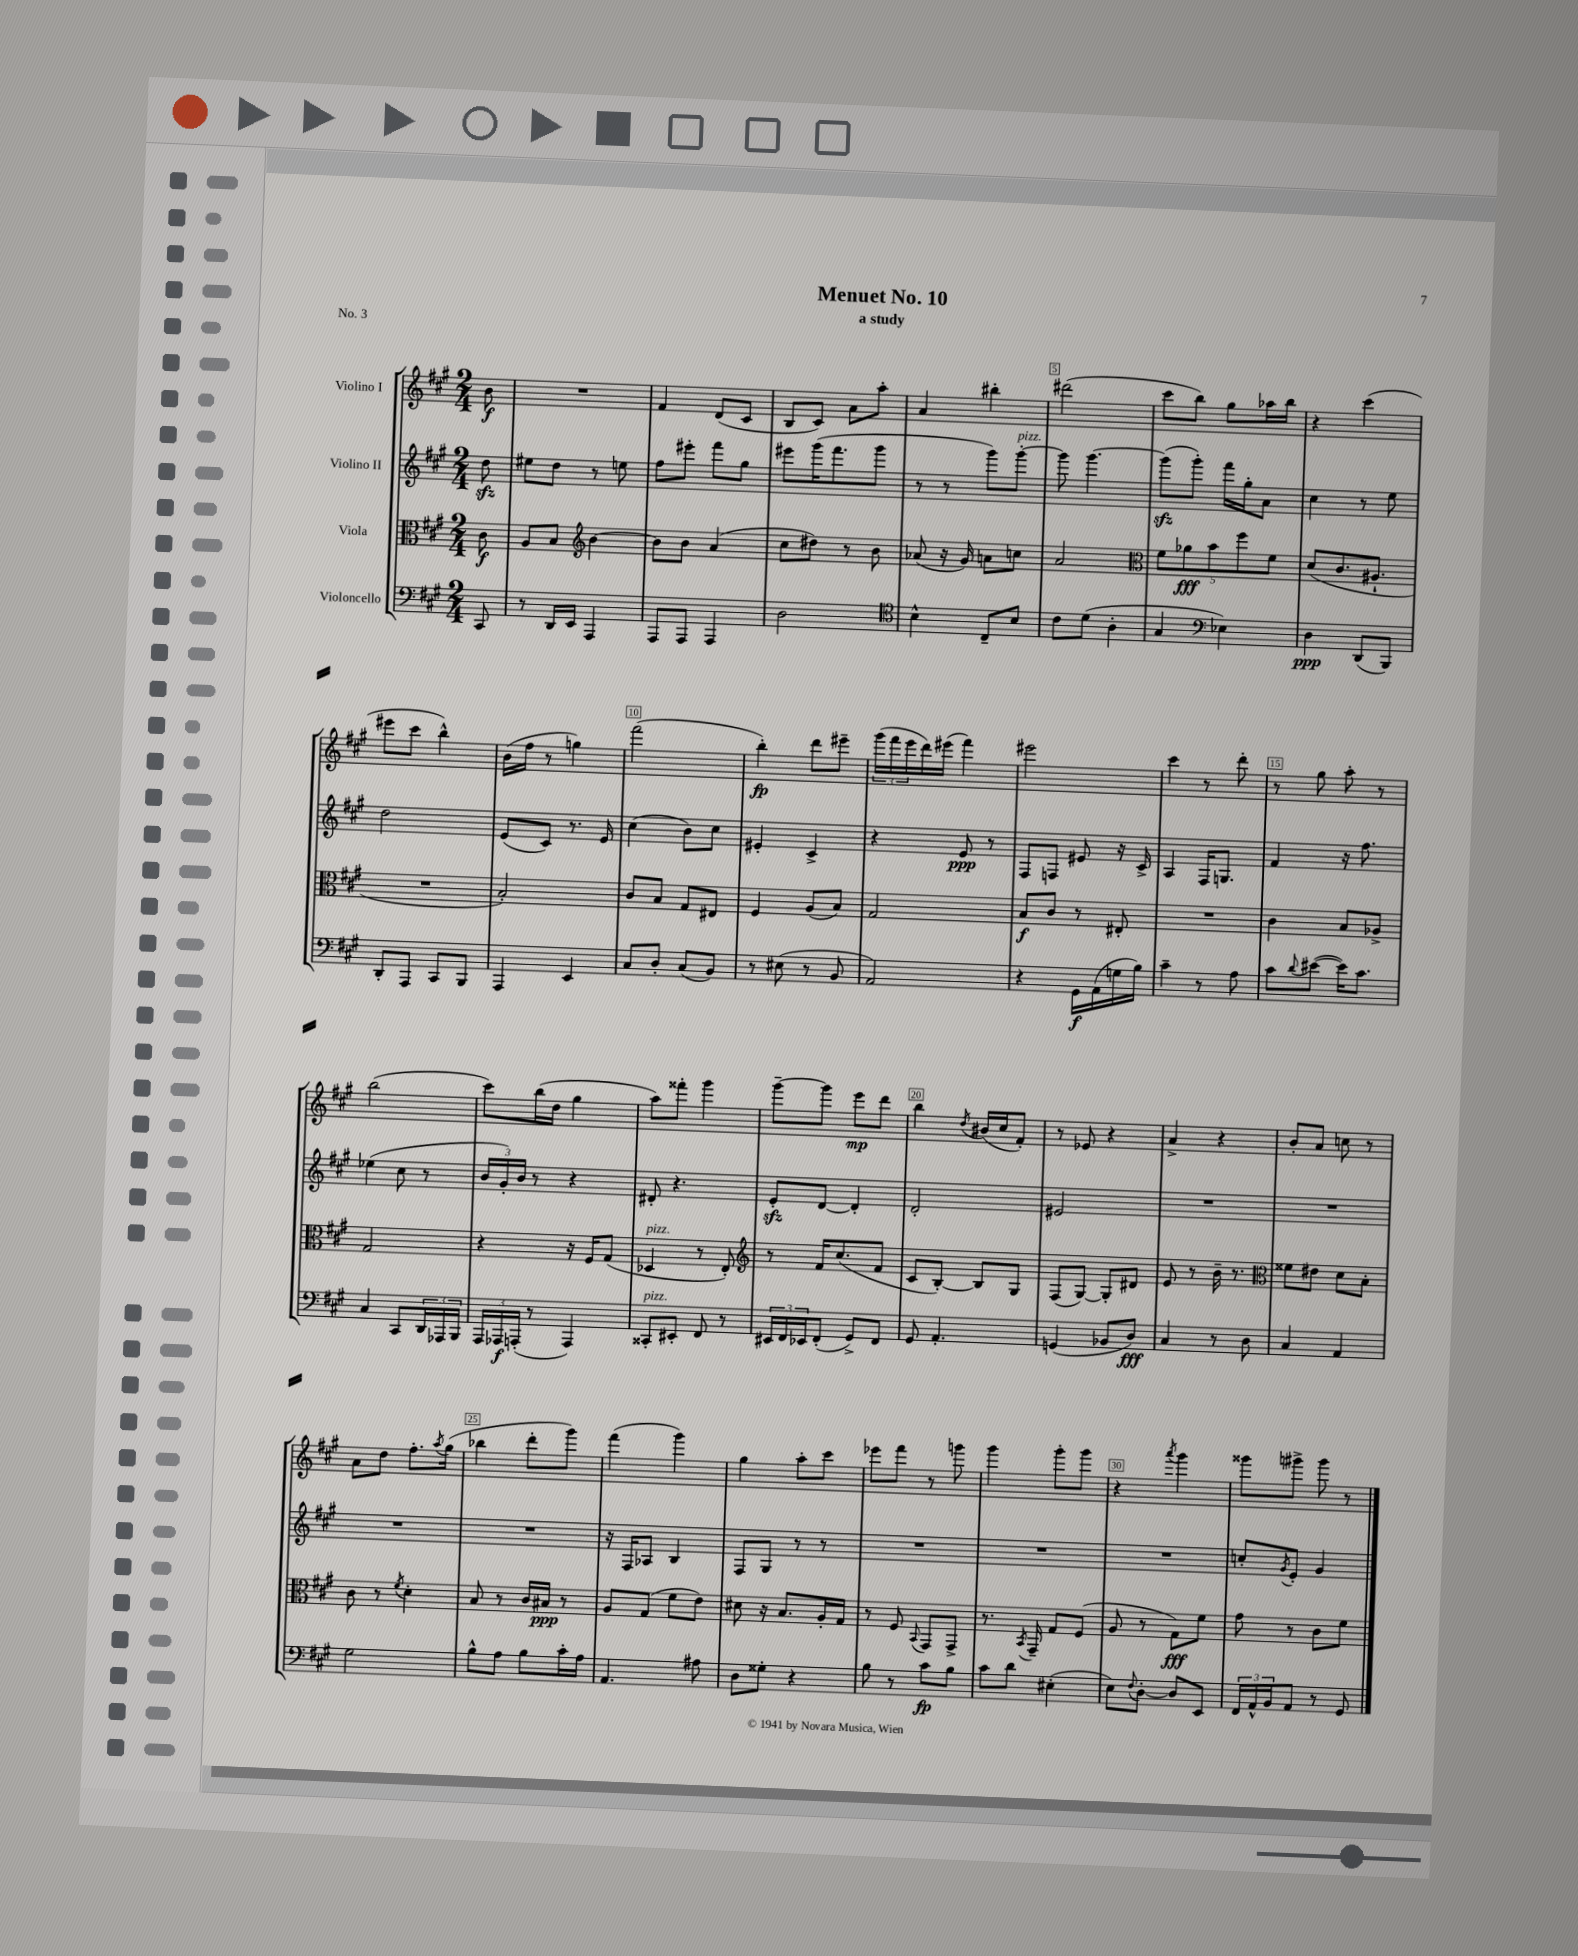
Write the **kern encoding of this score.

**kern	**kern	**kern	**kern
*staff4	*staff3	*staff2	*staff1
*clefF4	*clefC3	*clefG2	*clefG2
*k[f#c#g#]	*k[f#c#g#]	*k[f#c#g#]	*k[f#c#g#]
*M2/4	*M2/4	*M2/4	*M2/4
8CC#	8c#	8dd	8b
=	=	=	=
8r	8A	8ee#	2r
16DD	8B	8dd	.
16EE	.	.	.
*	*clefG2	*	*
4AAA	[4b	8r	.
.	.	8ee	.
=	=	=	=
8AAA	8b]	8ff#	4f#
8AAA	8b	8eee#'	.
4AAA	(4a	8fff#	(8d
.	.	8gg#	8c#
=	=	=	=
2D	8cc#	8eee#	8B
.	8dd#)	(16ggg#	8c#)
.	.	8.fff#	.
.	8r	.	8a
.	8b	8ggg#	8aa'
=	=	=	=
*clefC4	*	*	*
4B^^	(8a-	8r	4a
.	16r	8r	.
.	16g#)	.	.
8C#~	8a	8ggg#)	4bb#'
8B	8cc	[8ggg#'	.
=	=	=	=
8c#	2a	8ggg#]	(2ddd#
(8d	.	[4.ggg#	.
4A'	.	.	.
=	=	=	=
*	*clefC3	*	*
4G#	10f#	(8ggg#]	8ccc#
.	10a-	.	.
.	.	8ggg#')	8bb)
.	10b	.	.
*clefF4	*	*	*
4E-)	.	16fff#	8gg#
.	10ff#	.	.
.	.	16gg#'	.
.	.	8a	16aa-
.	10f#	.	.
.	.	.	16bb
=	=	=	=
4D	(8d	4cc#	4r
.	8.c#	.	.
(8DD	.	8r	(4ccc#
.	8.A#`	.	.
8BBB)	.	8ee	.
=	=	=	=
8DD'	2r	2dd	8eee#
8AAA	.	.	8ccc#
8CC#	.	.	4bb^^)
8BBB	.	.	.
=	=	=	=
4AAA	2B')	(8e	(16b
.	.	.	16ff#
.	.	8c#)	8r
4EE	.	8.r	4gg)
.	.	16e	.
=	=	=	=
8C#	8c#	(4cc#	(2fff#
8D'	8B	.	.
(8C#	8G#	8b)	.
8BB)	8E#	8cc#	.
=	=	=	=
8r	4F#	4e#'	4bb')
(8E#	.	.	.
8r	(8A	4c#^	8ddd
8BB	8B)	.	8eee#~
=	=	=	=
2AA)	2G#	4r	(24ggg#
.	.	.	24fff#
.	.	.	24eee
.	.	.	16ddd)
.	.	.	(16eee#
.	.	8e	4fff#)
.	.	8r	.
=	=	=	=
4r	8B	8F#	2eee#
.	8c#	8F	.
16GG#	8r	8e#	.
(16AA	.	.	.
16G	8E#'	16r	.
16B)	.	16c#^	.
=	=	=	=
4c#~	2r	4A	4ccc#
8r	.	16F#	8r
.	.	8.G	.
8A	.	.	8ddd'
=	=	=	=
8c#	4c#	4f#	8r
8qqd	.	.	.
([8e#	.	.	8gg#
16e#])	8B	16r	8aa'
8.c#	.	8.ff#	.
.	8A-^	.	8r
=	=	=	=
4C#	2G#	(4ee-	(2bb
8CC#	.	8cc#	.
24DD	.	8r	.
24AAA-	.	.	.
24BBB	.	.	.
=	=	=	=
24AAA	4r	24b	8ccc#)
24AAA-	.	24g#')	.
(24AAA'	.	24b	.
8r	.	8r	(16bb
.	.	.	16dd
4AAA)	16r	4r	4gg#
.	16F#	.	.
.	(8G#	.	.
=	=	=	=
8CC##'	4D-	8d#'	8aa)
8EE#'	.	4.r	8fff##'
8FF#	8r	.	4ggg#
8r	8E')	.	.
=	=	=	=
*	*clefG2	*	*
24EE#	8r	8e'	[8ggg#~
24FF#	.	.	.
24EE-	.	.	.
(8FF#'	16f#	[8d	8ggg#]
.	(8.cc#	.	.
8GG#^)	.	4d']	8eee
8FF#	8f#	.	8ddd
=	=	=	=
8GG#	8c#	2d'	4bb
4.AA'	[8B')	.	.
.	.	.	8qdd
.	8B]	.	(16b#
.	.	.	16cc#
.	8G#	.	8f#')
=	=	=	=
(4GG	(8F#	2e#	8r
.	[8G#)	.	8e-
8BB-	8G#']	.	4r
8D)	8d#	.	.
=	=	=	=
4C#	8e	2r	4a^
.	8r	.	.
8r	16b~	.	4r
.	8.r	.	.
8D	.	.	.
=	=	=	=
*	*clefC3	*	*
4C#	8f##	2r	8b'
.	8e#	.	8a
4AA	8d	.	8cc
.	8B'	.	8r
=	=	=	=
2G#	8c#	2r	8a
.	8r	.	8dd
.	8qf#	.	.
.	4d'	.	8.ff#'
.	.	.	8qaa
.	.	.	(16gg#
=	=	=	=
8B^^	8B	2r	4bb-
8A	8r	.	.
8B	16c#	.	8ddd'
.	16B#	.	.
16c#'	8r	.	8ggg#)
16A	.	.	.
=	=	=	=
4.AA	8A	16r	(4fff#
.	.	16F#	.
.	(8G#	8A-	.
.	8f#	4B	4ggg#)
8A#	8e)	.	.
=	=	=	=
8D	8d#	8F#	4gg#
8G##'	16r	8G#	.
.	8.B	.	.
4r	.	8r	8aa'
.	16A'	8r	8ccc#
.	16G#	.	.
=	=	=	=
8B	8r	2r	8eee-
8r	8F#	.	8fff#
.	8qqBB	.	.
8c#	8GG#	.	8r
8B	8GG#^	.	8ggg
=	=	=	=
8c#	8.r	2r	4ggg#
8d	.	.	.
.	8qBB	.	.
.	16GG#~	.	.
(4E#'	8G#	.	8ggg#'
.	(8F#	.	8ggg#
=	=	=	=
8E)	8A	2r	4r
8qqF#	.	.	.
[8D'	8r	.	.
.	.	.	8qaaa
8D]	8G#)	.	4ggg#
8EE	8f#	.	.
=	=	=	=
24FF#	8g#	8cc'	8ggg##
24AA^^	.	.	.
24BB	.	.	.
.	.	8qg#	.
8AA	8r	8e'	8ggg#^
8r	8c#	4g#	8ggg#
8GG#	8f#	.	8r
==	==	==	==
*-	*-	*-	*-
